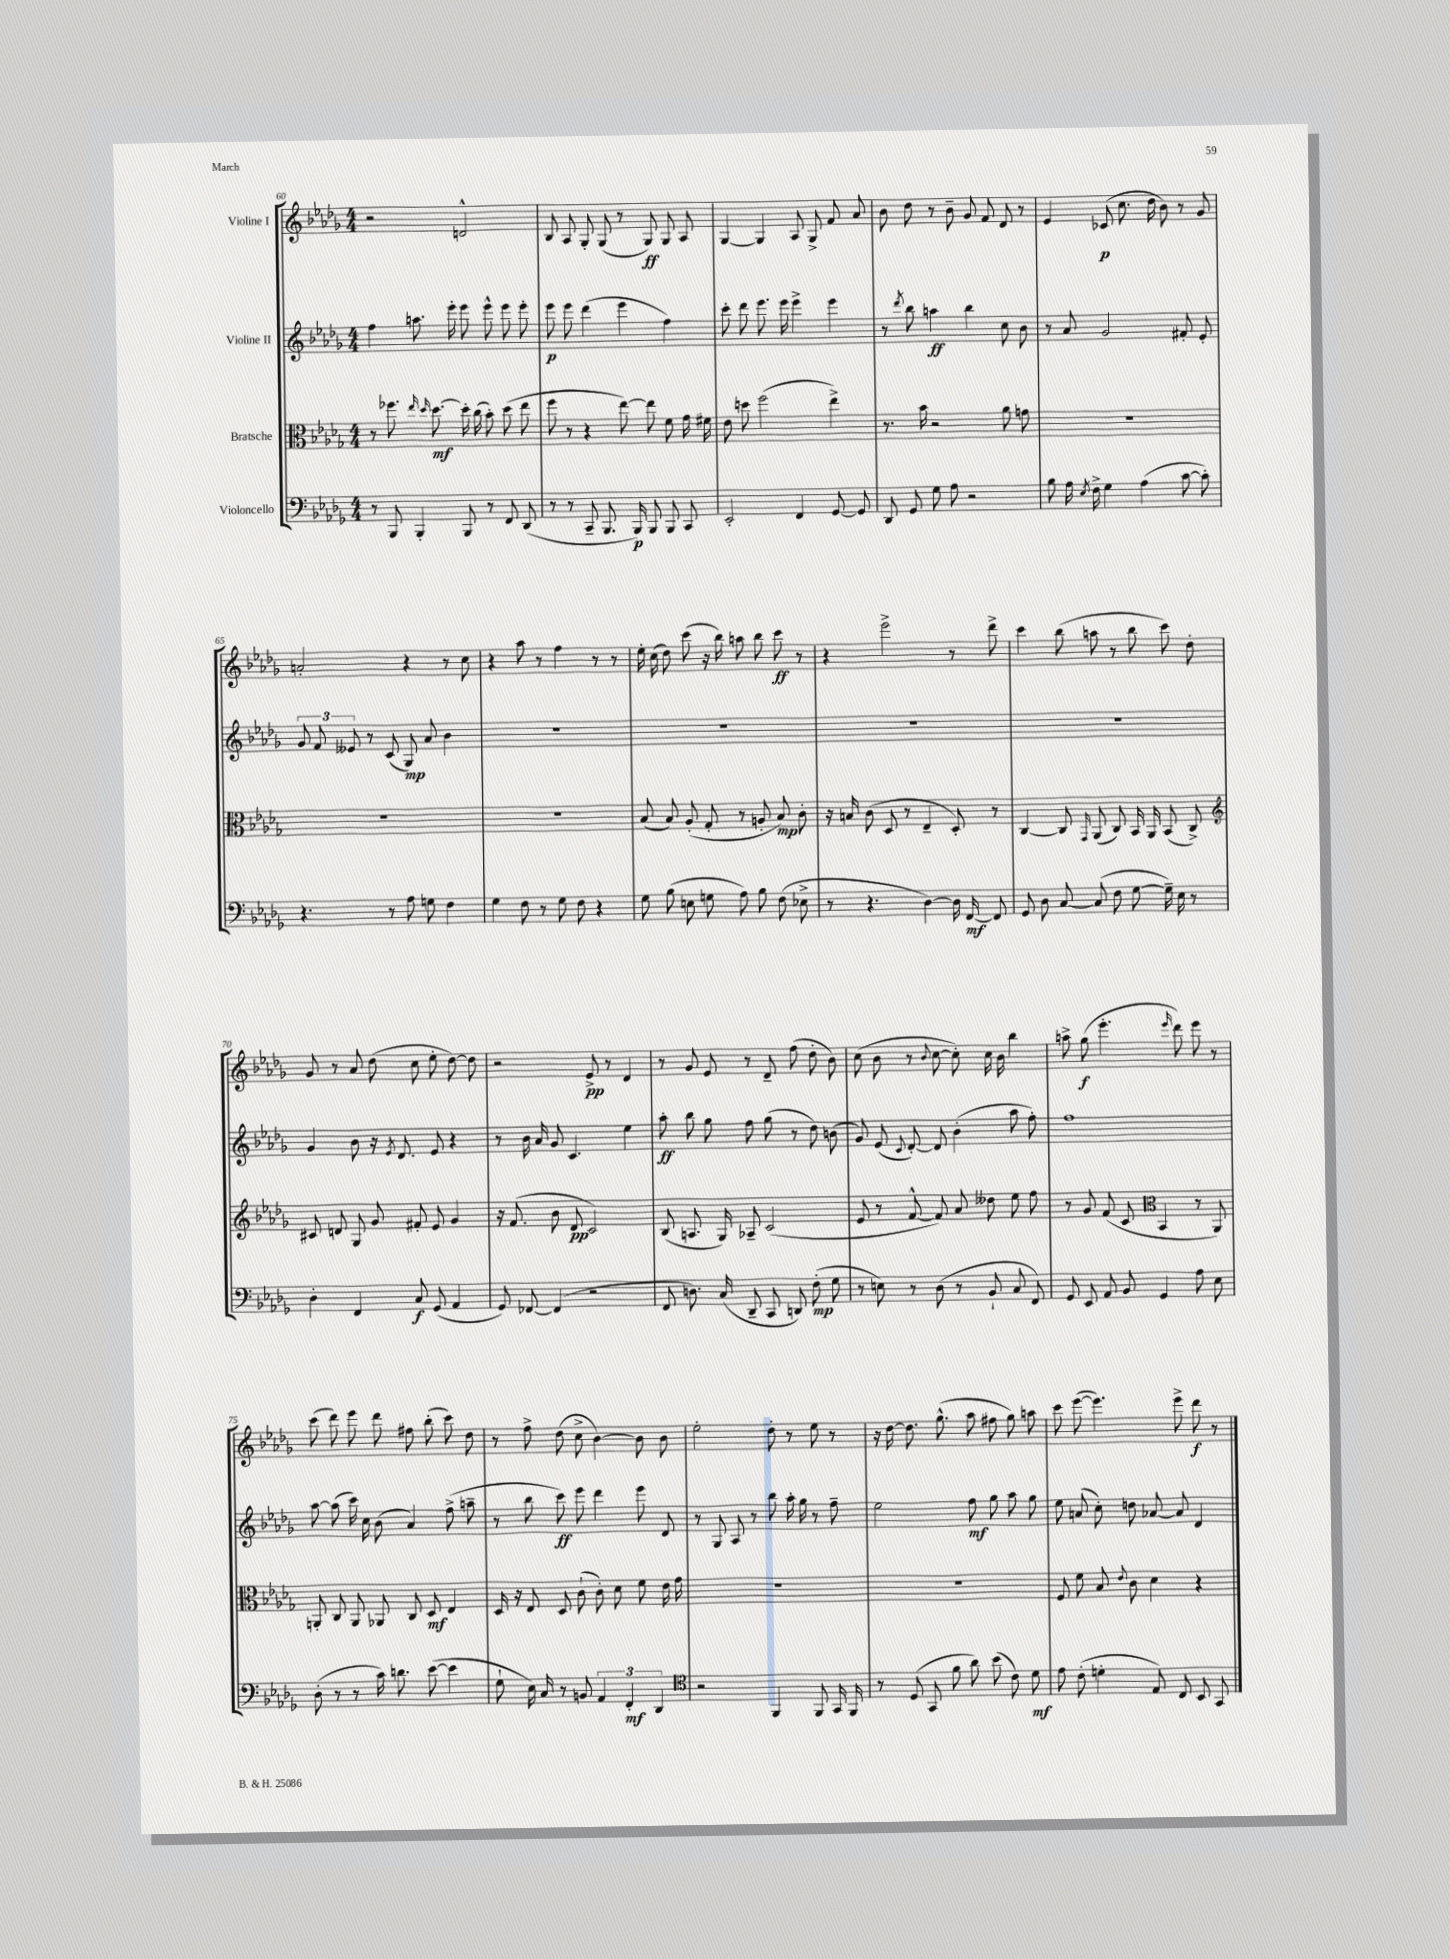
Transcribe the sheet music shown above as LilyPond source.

<<
\new StaffGroup <<
\new Staff = "s0" \with { instrumentName = "Violine I" } {
    \clef treble \key des \major \numericTimeSignature \time 4/4
    \autoBeamOff r2 d'2-^ |
    bes8 aes8 ges8-. ges8( r8 ges8\ff) ges8 aes8 |
    ges4~ ges4 aes8 ges8-> f'8 aes'8 |
    bes'8 des''8 r8 bes'8-- ges'8 f'8 des'8 r8 |
    ees'4 ces'8\p( c''8. des''16 bes'8) r8 ges'8 |
    a'2-. r4 r8 c''8 |
    r4 aes''8 r8 f''4 r8 r8 |
    ees''16-. c''16( des''8) c'''8( r16 bes''16) a''8 bes''8 c'''8\ff r8 |
    r4 ees'''2-> r8 des'''8-> |
    c'''4 bes''8( a''8 r8 bes''8 c'''8) des''8-. |
    ges'8 r8 aes'8 des''8( c''8 ees''8-. des''8~) des''8 |
    r2 ees'8->\pp r8 des'4 |
    r8 ges'8 ees'8 r8 des'8-- f''8( des''8-. bes'8) |
    c''8( bes'8 r8 \appoggiatura { bes'8 } c''8~ c''8-.) c''16 bes'16 bes''4 |
    a''8-> ges''8\f( ees'''4.-. \grace { ees'''16 } des'''8) ees'''8 r8 |
    c'''8( des'''8) ees'''8 des'''8 fis''8 bes''8-.( c'''8) des''8 |
    r8 f''8-> des''8( c''8-> bes'4~) bes'8 bes'8 |
    ees''2-. des''8-. r8 ees''8 r8 |
    r16 des''16~ des''8. ges''8.-^( aes''8 fis''8 ges''8) a''8 |
    c'''8 ees'''8~( ees'''4.) ees'''8-> des'''8\f r8 \bar "|." |
}
\new Staff = "s1" \with { instrumentName = "Violine II" } {
    \clef treble \key des \major \numericTimeSignature \time 4/4
    \autoBeamOff f''4 a''8. ees'''16-. ees'''8 ees'''8-^ ees'''8 ees'''8-. |
    ees'''8\p ees'''8 des'''4( ees'''4 f''4) |
    c'''8-. des'''8 ees'''8. ees'''16 ees'''4-> ees'''4 |
    r8 \acciaccatura { des'''8 } bes''8 a''4\ff bes''4 c''8 bes'8 |
    r8 aes'8 ges'2 fis'8-. ees'8-. |
    \tuplet 3/2 { ges'8 f'8 eeses'8 } r8 c'8( ges8\mp) aes'8 bes'4 |
    R1 |
    R1 |
    R1 |
    R1 |
    ges'4 bes'8 r16 \acciaccatura { ees'8 } des'8. ees'8 r4 |
    r8 bes'16 aes'16 ges'8 c'4. ees''4 |
    aes''8-.\ff bes''8 ges''8 f''8 ges''8( r8 des''8) b'8( |
    ges'8) ees'8( \appoggiatura { c'8 } des'8~-.) des'8 bes'4-.( aes''8 f''8-.) |
    f''1 |
    aes''8~ aes''8( c'''16) c''16 bes'8( aes'4) f''8->( a''8-- |
    r8 bes''8 c'''8\ff) ees'''8 des'''4 ees'''8 des'8 |
    r8 ges8 aes8 r8 bes''8 aes''16-. ges''16 r8 f''8-- |
    ees''2 f''8\mf ges''8 aes''8 ges''8 |
    ees''8 a'8( c''8-.) d''8 aes'8~ aes'8 des'4 \bar "|." |
}
\new Staff = "s2" \with { instrumentName = "Bratsche" } {
    \clef alto \key des \major \numericTimeSignature \time 4/4
    \autoBeamOff r8 fes''8. \grace { ees''16 des''16 } des''8.~\mf des''16-. c''16( bes'8-.) des''8( ees''8 |
    f''8 r8 r4 ees''8~) ees''8 f'8 ges'16 fis'16 |
    ees'8 d''8 f''2( ees''4->) |
    r8. bes'16 r2 aes'8 g'8 |
    R1 |
    R1 |
    R1 |
    bes8( bes8) aes8-.( ges8-. r8 a8-. bes8\mp) c'8-. |
    r16 b16 c'8( des8 r8 ees4-- des8-.) r8 |
    c4~ c8 \grace { ges,16 } aes,8( c8) bes,16 aes,16 bes,8( c8->) |
    \clef treble cis'8 d'8 ges8 ges'8 fis'8-. ees'8 ges'4 |
    r16 f'8.( bes'8 des'8\pp c'2) |
    bes8( a8. ges16) aes8-- c'2( |
    ees'8 r8 f'8~-^ f'8) aes'8 deses''8 ees''8 f''8 |
    r8 ges'8 f'8( c'8 \clef alto bes,4 r8 aes,8) |
    a,8-. c8 a,8 aes,8 c8 des8\mf ees4 |
    des16 r16 ees8 des8 c'8-!( c'8-.) des'8 f'8 ees'16 ges'16 |
    R1 |
    R1 |
    f8 f'8 bes8 \appoggiatura { ees'8 } c'8 des'4 r4 \bar "|." |
}
\new Staff = "s3" \with { instrumentName = "Violoncello" } {
    \clef bass \key des \major \numericTimeSignature \time 4/4
    \autoBeamOff r8 bes,,8 bes,,4-. bes,,8 r8 f,8 des,8( |
    r8 r8 c,8-- bes,,8. bes,,16\p) bes,,8 bes,,8 c,8 |
    ees,2-. f,4 ges,8~ ges,8 |
    des,8 ges,8 ges8 aes8 r2 |
    bes8 aes16 \acciaccatura { ees8 } f16-> ges4 aes4( c'8~ c'8-.) |
    r4. r8 aes8 g8 f4 |
    ges4 f8 r8 ges8 f8 r4 |
    ges8 bes8( e8 g8 aes8) bes8 f8( ees8-> |
    r8 r4. des4~) des16 f,16~\mf f,8 |
    ges,8 des8 c8~ c8( f8 ges8~ ges16--) ees16 r8 |
    des4-. f,4 c8\f ges,8( aes,4 |
    ges,8) fes,8~ fes,4( r2 |
    f,8 d8.) c16( des,8-- c,8 d,8) f8-.\mp( ges8 |
    r8 e8) r8 des8( r8 bes,8-! c8 f,8) |
    ges,8 ees,8 aes,8 bes,8 ges,4 aes8 ees8 |
    des8-.( r8 r8 c'16) d'8. ees'8~( ees'4 |
    ges8-! ees16) c16 r8 b,8 \tuplet 3/2 { aes,4 f,4-.\mf des,4 } |
    \clef tenor r2 f,4 f,8 ges,16 f,16 |
    r8 des8( ges,8 f'8 aes'8) bes'8( c'8) des'8\mf |
    ees'8 c'8-.( d'4-. ees8) c8 bes,8 ges,8 \bar "|." |
}
>>
>>
\layout { \context { \Score currentBarNumber = #60 } }
